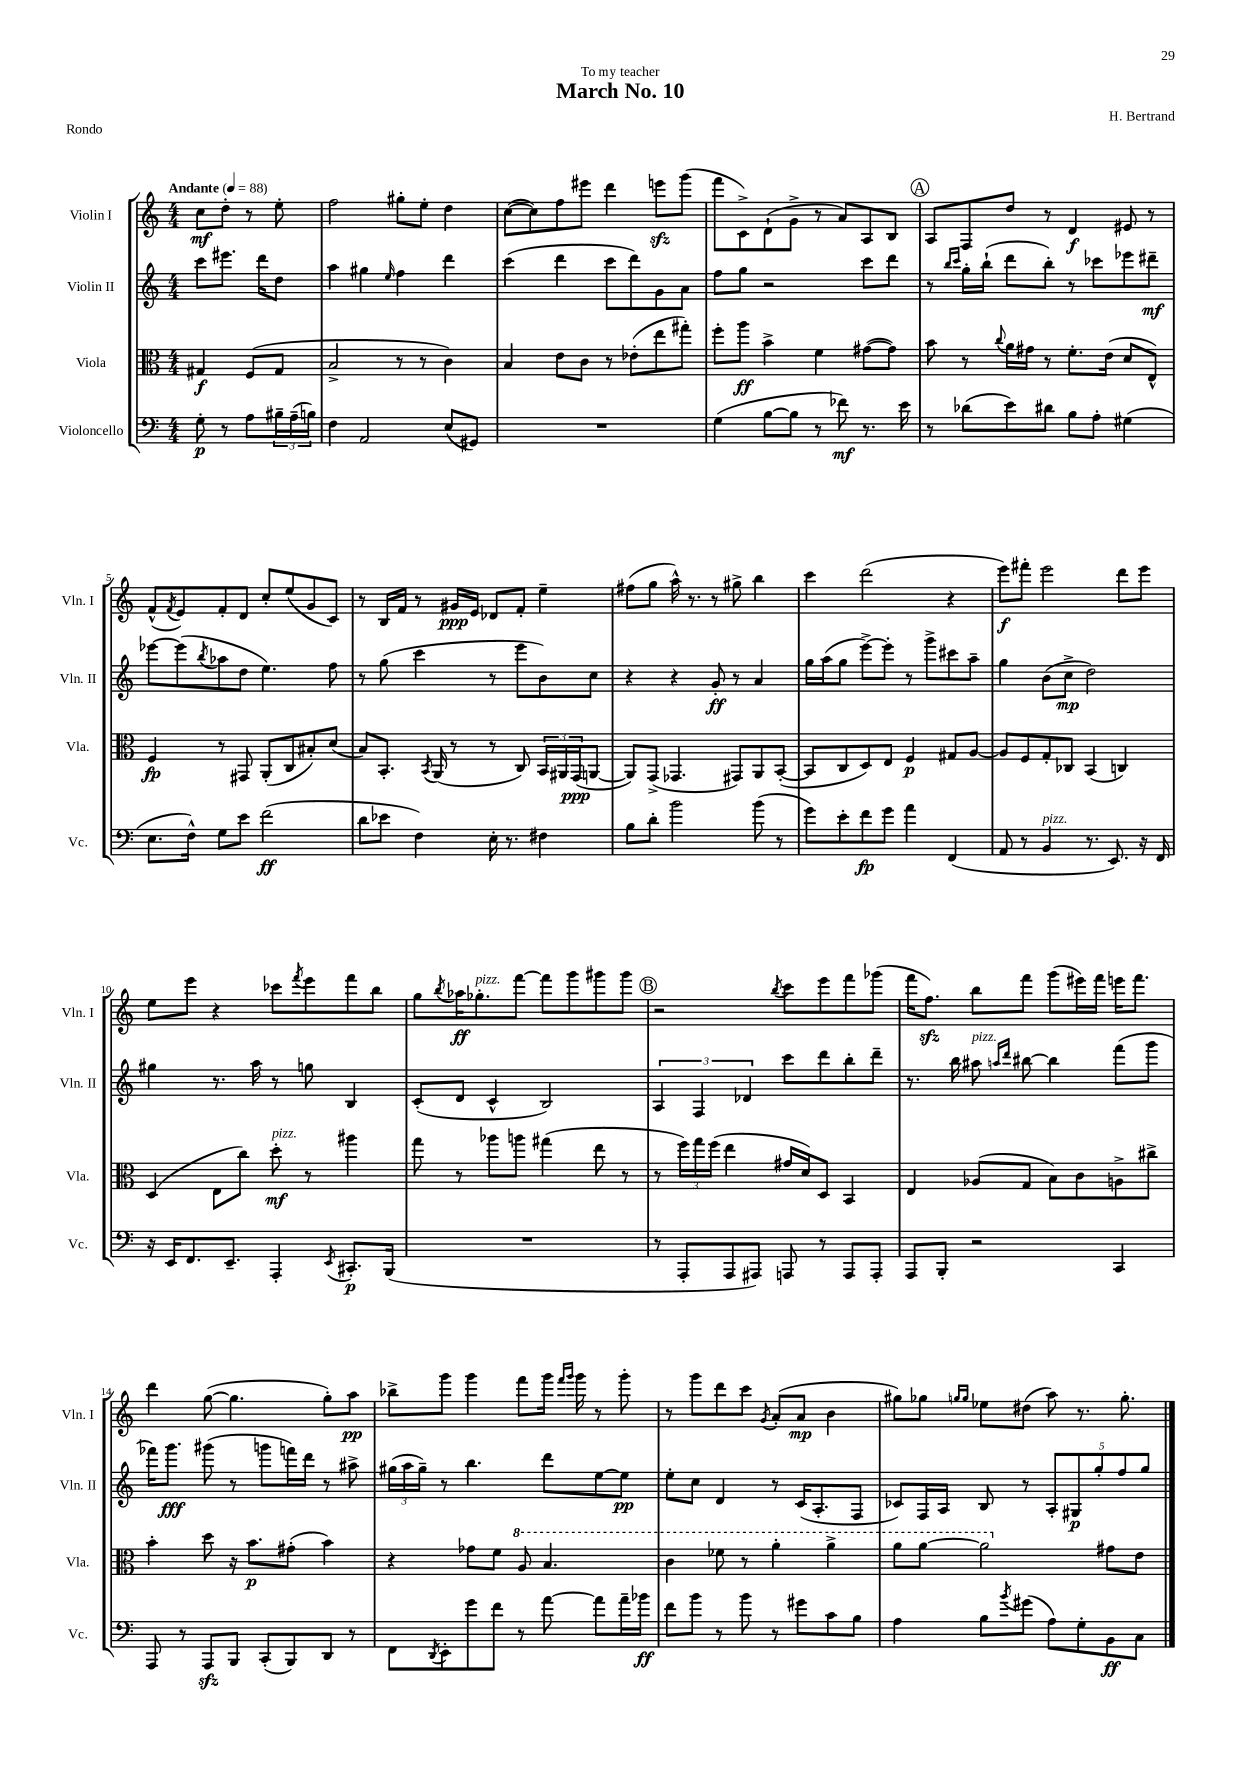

**kern	**kern	**kern	**kern
*staff4	*staff3	*staff2	*staff1
*clefF4	*clefC3	*clefG2	*clefG2
*k[]	*k[]	*k[]	*k[]
*M4/4	*M4/4	*M4/4	*M4/4
*MM88	*MM88	*MM88	*MM88
8G'	4G#	8ccc	8cc
8r	.	8.eee#	8dd'
8A	(8F	.	8r
.	.	16ddd	.
24B#~	8G#	8dd	8ee'
(24A~	.	.	.
24B)	.	.	.
=	=	=	=
4F	2B^	4aa	2ff
2AA	.	4gg#	.
.	.	16qqee	.
.	8r	4ff	8gg#'
.	8r	.	8ee'
(8E	4c)	4ddd	4dd
8GG#)	.	.	.
=	=	=	=
1r	4B	(4ccc	([8cc
.	.	.	8cc])
.	8e	4ddd	8ff
.	8c	.	8eee#
.	8r	8ccc	4ddd
.	(8e-'	8ddd)	.
.	8ee	8g	8eee
.	8gg#')	8a	(8ggg
=	=	=	=
(4G	8ff'	8ff	8fff
.	8aa	8gg	8c^)
[8B	4b^	2r	(8d`
8B]	.	.	8g^
8r	4f	.	8r
8f-)	.	.	8a)
8.r	([8g#	8ccc	8A
.	8g#])	8ddd	8B
16e	.	.	.
=	=	=	=
8r	8b	8r	8A
.	.	16qqbb	.
.	.	16qqccc	.
(8d-	8r	16gg'	8F
.	.	(16bb`	.
.	8qqcc	.	.
8e)	16a	8ddd	8dd
.	16g#	.	.
8d#	8r	8bb')	8r
8B	8.f'	8r	4d
8A'	.	8ccc-	.
.	(16e	.	.
(4G#	8d	8eee-	8e#
.	8E^^)	8ddd#~	8r
=	=	=	=
8.E	4F	[8eee-	(8f^^
.	.	.	8qf
.	.	(8eee-]	8e)
16F^^)	.	.	.
.	.	8qbb	.
8G	8r	8aa-	8f'
8e	8GG#	8dd	8d
(2f	(8AA'	4.ee)	8cc'
.	8C	.	(8ee
.	8B#')	.	8g
.	(8d	8ff	8c)
=	=	=	=
8d	8B)	8r	8r
8e-	8.BB'	(8gg	16B
.	.	.	16f
4F)	.	4ccc	8r
.	8qBB	.	.
.	(16AA	.	.
.	8r	.	16g#
.	.	.	16e
16E'	8r	8r	8d-
8.r	.	.	.
.	8C)	8eee	8f'
4F#	24BB	8b)	4ee~
.	24AA#	.	.
.	(24GG	.	.
.	[8AA	8cc	.
=	=	=	=
8B	8AA])	4r	(8ff#
8d'	(8GG^	.	8gg
2b	4.GG-	4r	16aa^^)
.	.	.	8.r
.	.	8g'	8r
.	8GG#)	8r	8gg#^
(8b	8AA	4a	4bb
8r	([8BB'	.	.
=	=	=	=
8g)	8BB]	16gg	4ccc
.	.	(16aa	.
8e'	8C	8gg	.
8f	8D)	[8eee^)	(2ddd
8g	8E	8eee']	.
4a	4F	8r	.
.	.	8ggg^	.
(4FF	8G#	8ccc#	4r
.	[8A	8aa~	.
=	=	=	=
8AA	8A]	4gg	8eee)
8r	8F	.	8fff#'
4BB	8G'	(8b	2eee
.	8C-	8cc^	.
8.r	(4BB	2dd)	.
8.EE)	.	.	.
.	4C)	.	8ddd
16r	.	.	8eee
16FF	.	.	.
=	=	=	=
16r	(4D	4gg#	8ee
16EE	.	.	.
8.FF	.	.	8eee
.	8E	8.r	4r
8.EE~	.	.	.
.	8cc)	.	.
.	.	16aa	.
4AAA'	8dd'	8r	8ccc-
.	.	.	8qfff
.	8r	8gg	8eee
8qEE	.	.	.
8.CC#'	4aa#	4B	8fff
.	.	.	8bb
(16BBB	.	.	.
=	=	=	=
1r	8gg	(8c'	8gg
.	.	.	8qbb
.	8r	8d	16aa-
.	.	.	8.gg-'
.	8aa-	4c^^	.
.	8aa	.	[8fff
.	(4gg#	2B)	8fff]
.	.	.	8ggg
.	8ee	.	8ggg#
.	8r	.	8ggg#
=	=	=	=
8r	8r	6A	2r
8AAA'	24ff)	.	.
.	24gg	6F	.
.	(24ff	.	.
8AAA	4ee	.	.
.	.	6d-	.
8AAA#)	.	.	.
.	.	.	8qbb
8AAA	16g#	8ccc	8ccc
.	16d)	.	.
8r	8D	8ddd	8eee
8AAA	4BB	8bb'	8fff
8AAA'	.	8ddd~	(8ggg-
=	=	=	=
8AAA	4E	8.r	16fff
.	.	.	8.ff)
8BBB'	.	.	.
.	.	16bb	.
2r	(8A-	8aa#	8bb
.	.	16qqaa	.
.	.	16qqddd	.
.	8G	[8bb#	8fff
.	8B)	4bb#]	(8ggg
.	8c	.	16eee#)
.	.	.	16fff
4CC	8A^	(8fff	16eee
.	.	.	8.fff
.	8cc#^	8ggg	.
=	=	=	=
8AAA	4b'	16fff-)	4ddd
.	.	8.ggg	.
8r	.	.	.
8AAA	8dd	(8ggg#	([8gg
8BBB	16r	8r	4.gg]
.	8.b	.	.
(8CC'	.	8ggg	.
8BBB)	(8g#'	16fff)	.
.	.	16ddd	.
8DD	4b)	8r	8gg')
8r	.	8aa#^	8aa
=	=	=	=
8FF	4r	(24gg#	8bb-^
.	.	24aa	.
.	.	24gg#~)	.
8qDD	.	.	.
8EE'	.	8r	8ggg
8g	8g-	4.bb	4ggg
8f	8f	.	.
8r	8a	.	8fff
[8a	4.b	8ddd	16ggg
.	.	.	16qqfff
.	.	.	16qqggg
.	.	.	16ggg
8a]	.	[8ee	8r
16a~	.	8ee]	8ggg'
16b-	.	.	.
=	=	=	=
8f	4cc	8ee'	8r
8b	.	8cc	8ggg
8r	8ff-	4d	8ddd
8b	8r	.	8ccc
.	.	.	8qg
8r	4aa'	8r	(8a'
8g#	.	(16c	8a
.	.	8.A'	.
8c	4aa^	.	4b
8B	.	8F	.
=	=	=	=
4A	8aa	8c-)	8gg#)
.	[8aa	16F	8gg-
.	.	16A	.
.	.	.	16qqgg
.	.	.	16qqgg
8B	2aa]	8B	8ee-
8qb	.	.	.
(8g#	.	8r	(8dd#
8A)	.	10A'	8aa)
.	.	10G#	.
8G'	.	.	8.r
.	.	10gg'	.
8BB	8g#	.	.
.	.	10ff	.
.	.	.	8.gg'
8C	8e	.	.
.	.	10gg	.
==	==	==	==
*-	*-	*-	*-
